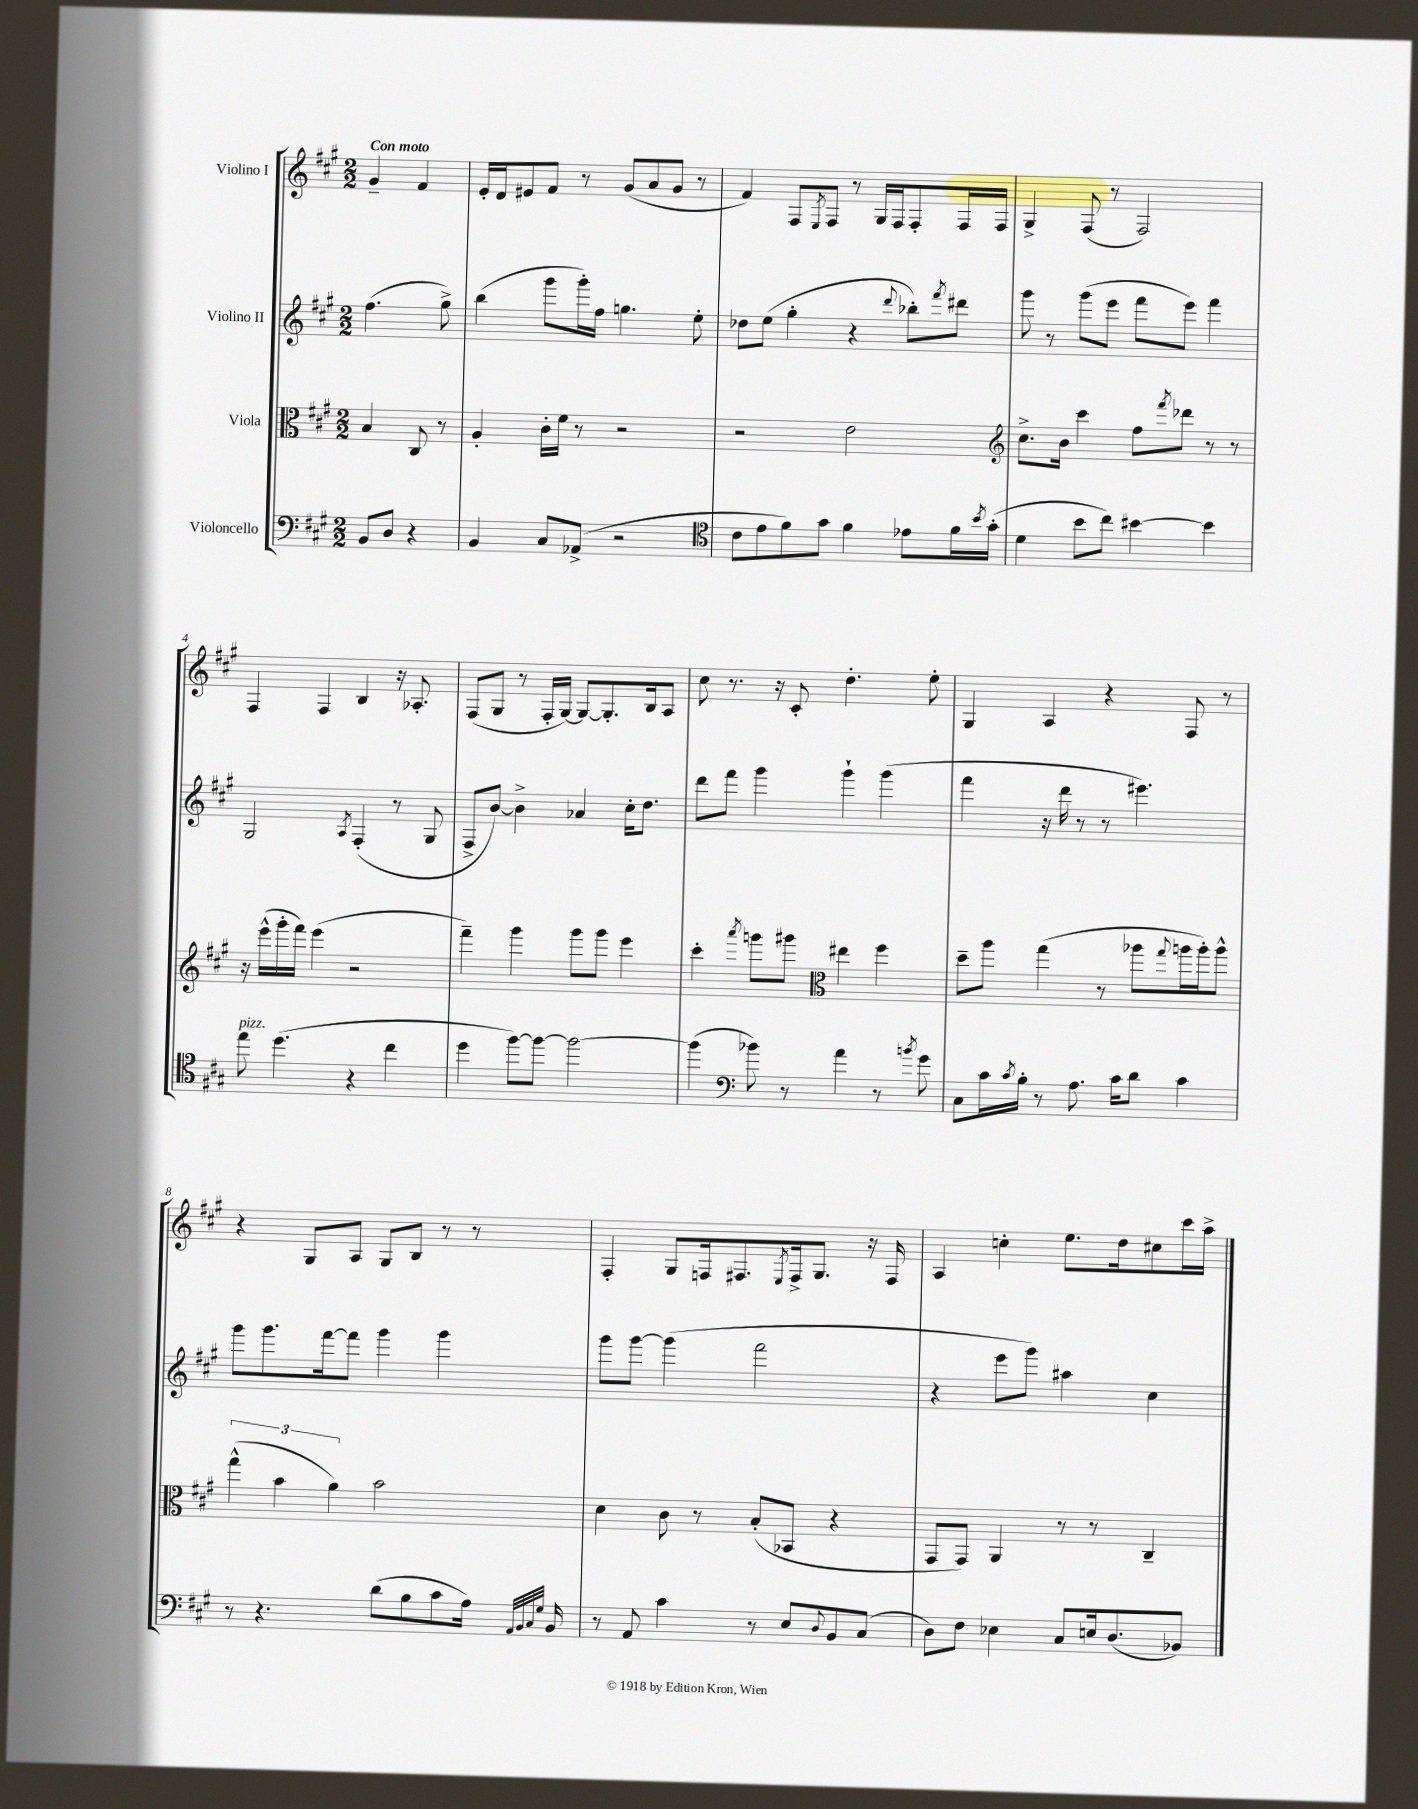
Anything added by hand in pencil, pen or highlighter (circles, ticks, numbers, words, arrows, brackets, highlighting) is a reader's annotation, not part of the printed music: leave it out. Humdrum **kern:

**kern	**kern	**kern	**kern
*staff4	*staff3	*staff2	*staff1
*clefF4	*clefC3	*clefG2	*clefG2
*k[f#c#g#]	*k[f#c#g#]	*k[f#c#g#]	*k[f#c#g#]
*M2/2	*M2/2	*M2/2	*M2/2
8BB/L	4B/	(4.ff#\	4g#~/
8D/J	.	.	.
4r	8C#/	.	4f#/
.	8r	8gg#^\)	.
=	=	=	=
4BB/	4A'/	(4bb\	16e'/LL
.	.	.	16d/J
.	.	.	8e#/
8C#/L	16c#'\LL	8ggg#\L	8f#/J
.	16f#\JJ	.	.
(8AA-^/J	8r	16ggg#'\L)	8r
.	.	16ff#\JJ	.
2r	2r	4.gg\	(8g#/L
.	.	.	8a/
.	.	.	8g#/J
.	.	8ee'\	8r
=	=	=	=
*clefC4	*	*	*
8c#\L	2r	8dd-\L	4f#/)
8e\	.	(8ee\J	.
8f#\)	.	4gg#'\	8F#/L
.	.	.	8qE/
8g#\J	.	.	8F#/J
4f#\	2e\	4r	8r
.	.	.	16G#/LL
.	.	.	16F#/J
.	.	8qqddd/	.
8e-\L	.	8bb-'\L)	8F#'/
.	.	8qfff#/	.
16f#\L	.	8ddd#\J	16F#/L
8qb/	.	.	.
(16g#'\JJ	.	.	16F#/JJ
=	=	=	=
*	*clefG2	*	*
4d\	8.cc#^\L	8ggg#\	4G#^/
.	.	8r	.
.	16b\Jk	.	.
8b\L	4ccc#\	(8ggg#\L	(8F#/
8cc#\J)	.	8eee\J	8r
[4b#\	8ff#\L	8fff#\L	2F#/)
.	8qfff#/	.	.
.	8ddd-\J	8eee\J)	.
4b#\]	8r	4fff#\	.
.	8r	.	.
=	=	=	=
8ee\	16r	2G#/	4F#/
.	(16eee^^\LL	.	.
(4.dd\	16ggg#'\	.	.
.	16fff#\JJ)	.	.
.	(4eee\	.	4F#/
.	.	8qA/	.
4r	2r	(4F#'/	4B/
4cc#\	.	8r	16r
.	.	.	8.A-'/
.	.	8G#/	.
=	=	=	=
4dd\	4fff#~\)	8F#^/L	(8F#/L
.	.	[8b/J)	8G#/J
[8ff#\L)	4ggg#\	4b^\]	8r
8ff#\_J	.	.	16F#'/LL
.	.	.	[16G#/JJ)
2ff#\_	8ggg#\L	4a-/	8G#/_L
.	8ggg#\J	.	8.G#'/]
.	4eee\	16cc#'\LK	.
.	.	8.dd\J	16B/k
.	.	.	8A/J
=	=	=	=
(4ff#\]	4ccc#'\	8ddd\L	8cc#\
.	.	8fff#\J	8.r
*clefF4	*	*	*
.	8qaaa/	.	.
8b-\)	8ggg\L	4ggg#\	.
.	.	.	16r
8r	8ggg#\J	.	8c#'/
*	*clefC3	*	*
4a\	4ee#\	4ggg#`\	4.dd'\
8r	4ff#\	(4ggg#\	.
8qb/	.	.	.
8g#\	.	.	8ee'\
=	=	=	=
8C#\L	8dd~\L	4fff#\	4G#/
16c#\L	8aa\J	.	.
8qc#/	.	.	.
16B'\JJ	.	.	.
8r	(4gg#\	16r	4A/
.	.	16ddd\	.
8.A\	.	8r	.
.	8r	8r	4r
16c#\LK	.	.	.
8d\J	8aa-\L	4.eee#\)	.
.	8qqgg#/	.	.
4c#\	16aa\L	.	8F#/
.	16aa'\J)	.	.
.	8aa^^\J	.	8r
=	=	=	=
8r	(6gg#^^\	8ggg#\L	4r
4.r	.	8.ggg#\	.
.	6b\	.	.
.	.	.	8G#/L
.	.	[16fff#\k	.
.	6a\)	.	.
.	.	8fff#\]J	8A/J
(8d\L	2b\	4ggg#\	8G#/L
8B\	.	.	8B/J
8c#\	.	4ggg#\	8r
16A\Jk)	.	.	8r
32qqAA/LLL	.	.	.
32qqBB/	.	.	.
32qqC#/	.	.	.
32qqG#/JJJ	.	.	.
16BB/	.	.	.
=	=	=	=
8r	4d\	8ggg#\L	4F#'/
8AA/	.	[8ggg#\J	.
4c#\	8c#\	(4ggg#\]	8G#/L
.	8r	.	16F/k
.	.	.	8.F#/
8r	(8B'/L	2fff#\	.
.	.	.	8qE/
8E/L	8BB-/J	.	16F#^/k
.	.	.	8.G#/J
8qqD/	.	.	.
8BB/	4r	.	.
(8C#/J	.	.	16r
.	.	.	16F#/
=	=	=	=
8D\L)	8GG#/L	4r	4A/
8F#\J	8GG#/J)	.	.
4E-\	4AA/	8eee\L	4cc'\
.	.	8ggg#\J)	.
8C#/L	8r	4aa#\	8.ee\L
16E/k	8r	.	.
(8.D/	.	.	16dd\k
.	4C#~/	4cc#\	8cc#\
8BB-/J)	.	.	16ccc#\L
.	.	.	16aa^\JJ
==	==	==	==
*-	*-	*-	*-
